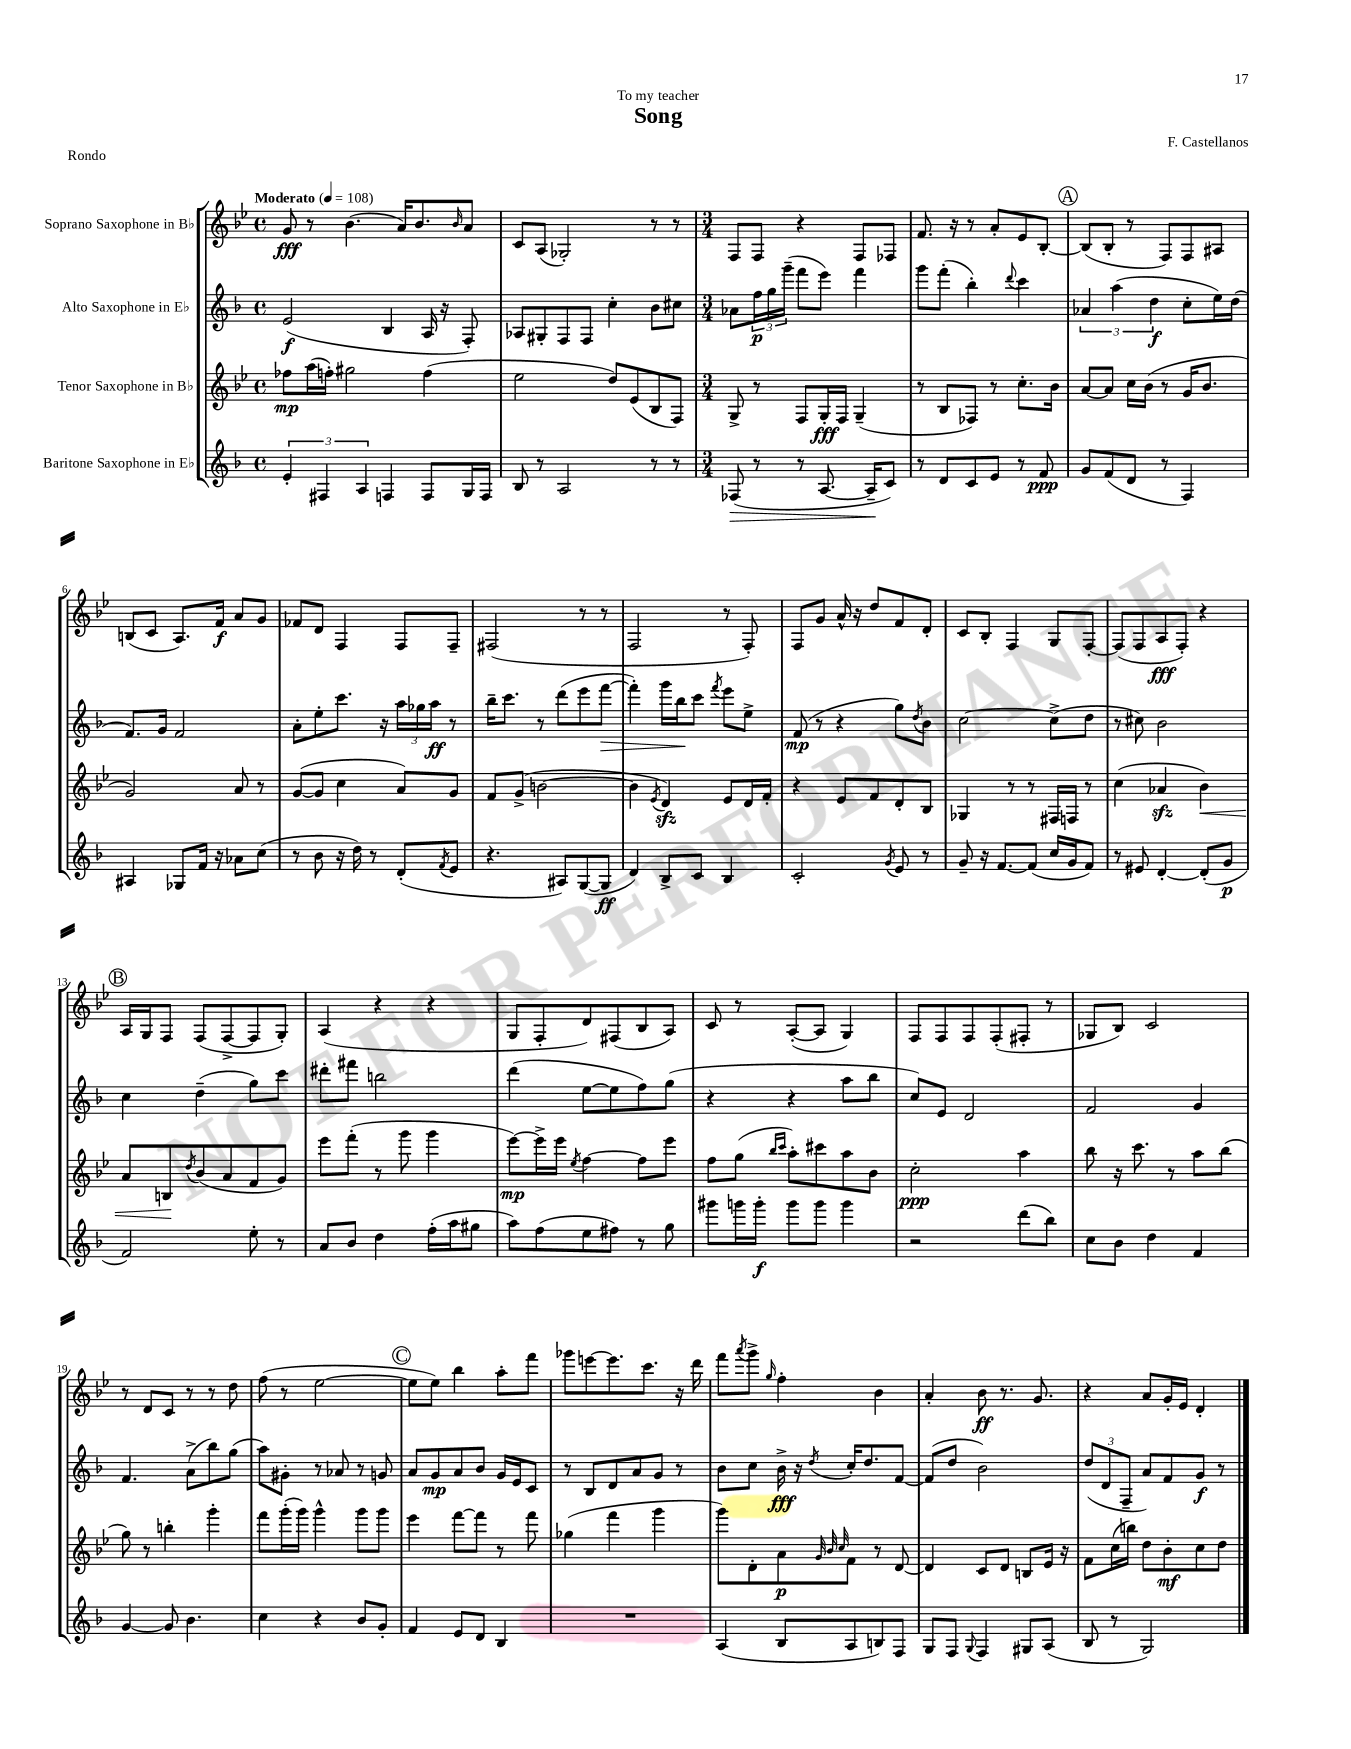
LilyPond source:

\header { title = "Song" composer = "F. Castellanos" dedication = "To my teacher" piece = "Rondo" }
<<
\new StaffGroup <<
\new Staff = "s0" \with { instrumentName = "Soprano Saxophone in Bb" } {
    \clef treble \key bes \major \defaultTimeSignature \time 4/4 \tempo "Moderato" 4 = 108
    g'8\fff r8 bes'4.( a'16) bes'8. \grace { bes'16 } a'8 |
    c'8 a8( ges2-.) r8 r8 |
    \numericTimeSignature \time 3/4 f8 f8 r4 f8 fes8 |
    f'8. r16 r8 a'8-. ees'8 bes8~-. |
    \mark \markup { \circle "A" } bes8( bes8-. r8 f8) f8 ais8 |
    b8( c'8 a8.) f'16\f a'8 g'8 |
    fes'8 d'8 f4 f8 f8-- |
    fis2( r8 r8 |
    f2 r8 f8-.) |
    f8 g'8 a'16-^ r16 d''8 f'8 d'8-. |
    c'8 bes8-. f4 g8 f8~-. |
    f8( f8 a8\fff f8-.) r4 |
    \mark \markup { \circle "B" } a16 g16 f8 f8( f8~-> f8 g8-.) |
    a4( r4 r4 |
    g8 f8-. d'8) fis8( bes8 a8) |
    c'8 r8 a8~-.( a8 g4) |
    f8 f8 f8 f8-.( fis8-. r8 |
    ges8 bes8) c'2 |
    r8 d'8 c'8 r8 r8 d''8 |
    f''8( r8 ees''2~ |
    \mark \markup { \circle "C" } ees''8 ees''8) bes''4 a''8-. f'''8 |
    ges'''8 e'''8~ e'''8. c'''8. r16 d'''16 |
    f'''8 \acciaccatura { a'''8 } g'''8-> \grace { g''16 } f''4-. bes'4 |
    a'4-. bes'8\ff r8. g'8. |
    r4 a'8 g'16-. ees'16 d'4-. \bar "|." |
}
\new Staff = "s1" \with { instrumentName = "Alto Saxophone in Eb" } {
    \clef treble \key f \major \defaultTimeSignature \time 4/4
    e'2\f( bes4 a16 r16 f8-.) |
    aes8 gis8-. f8 f8 c''4-. bes'8 cis''8 |
    \numericTimeSignature \time 3/4 aes'8 \tuplet 3/2 { f''16\p g''16 g'''16--( } f'''8 e'''8) f'''4 |
    g'''8 f'''8-.( bes''4-.) \appoggiatura { d'''8 } c'''4 |
    \mark \markup { \circle "A" } \tuplet 3/2 { aes'4 a''4( d''4\f } c''8-. e''16) d''16( |
    f'8.) g'16 f'2 |
    a'8-. e''8-. c'''8. r16 \tuplet 3/2 { a''16 ges''16 a''16\ff } r8 |
    bes''16-- c'''8. r8 d'''8( e'''8 f'''8~\> |
    f'''4-.) g'''16 bes''16\! c'''8 \acciaccatura { f'''8 } e'''8 e''8-> |
    f'8\mp( r8 r4 g''8) \acciaccatura { d''8 } bes'8 |
    c''2~ c''8->( d''8 |
    r8 cis''8) bes'2 |
    \mark \markup { \circle "B" } c''4 d''4--( g''8) c'''8 |
    dis'''8-. fis'''8 b''2 |
    d'''4( e''8~ e''8 f''8) g''8( |
    r4 r4 a''8 bes''8 |
    c''8) e'8 d'2 |
    f'2 g'4 |
    f'4. a'8->( bes''8) g''8( |
    a''8) gis'8-. r8 aes'8 r8 g'8 |
    \mark \markup { \circle "C" } a'8 g'8\mp a'8 bes'8 g'16 e'16 c'8 |
    r8 bes8 d'8 a'8 g'8 r8 |
    bes'8 c''8 bes'16->\fff r16 \acciaccatura { d''8 } c''16-. d''8. f'8~ |
    f'8( d''8 bes'2) |
    \tuplet 3/2 { d''8( d'8 f8-- } a'8) f'8 g'8\f r8 \bar "|." |
}
\new Staff = "s2" \with { instrumentName = "Tenor Saxophone in Bb" } {
    \clef treble \key bes \major \defaultTimeSignature \time 4/4
    fes''8\mp a''16( f''16-.) gis''2 f''4( |
    ees''2 d''8) ees'8( bes8 f8) |
    \numericTimeSignature \time 3/4 g8-> r8 f8 g16-.\fff f16 g4--( |
    r8 bes8 fes8) r8 c''8.-. bes'16 |
    \mark \markup { \circle "A" } a'8~ a'8 c''16 bes'16( r8 g'16 bes'8. |
    g'2) a'8 r8 |
    g'8~( g'8 c''4 a'8) g'8 |
    f'8 g'8->( b'2~ |
    b'4 \acciaccatura { ees'8 } d'4\sfz) ees'8 d'16 f'16-. |
    r4 ees'8 f'8 d'8-. bes8 |
    ges4 r8 r8 fis16 f16 r8 |
    c''4( aes'4\sfz bes'4\<) |
    \mark \markup { \circle "B" } a'8 b8\! \acciaccatura { d''8 } bes'8( a'8 f'8 g'8) |
    ees'''8 f'''8-.( r8 g'''8 g'''4 |
    ees'''8~\mp) ees'''16-> ees'''16 \acciaccatura { ees''8 } f''4~ f''8 ees'''8 |
    f''8 g''8( \grace { bes''16 c'''16 } a''8-.) cis'''8 a''8 bes'8 |
    c''2-.\ppp a''4 |
    bes''8 r16 c'''8. r8 a''8 bes''8( |
    g''8) r8 b''4-. g'''4-. |
    f'''8 g'''16-.( g'''16) g'''4-^ g'''8 g'''8 |
    \mark \markup { \circle "C" } ees'''4 f'''8~ f'''8 r8 f'''8 |
    ges''4( f'''4 g'''4 |
    g'''8) d'8-. a'8\p \grace { g'32 bes'32 c''32 } f'8 r8 d'8~ |
    d'4 c'8 d'8 b8 ees'16 r16 |
    f'8 c''16( b''16) d''8 bes'8-.\mf c''8 d''8 \bar "|." |
}
\new Staff = "s3" \with { instrumentName = "Baritone Saxophone in Eb" } {
    \clef treble \key f \major \defaultTimeSignature \time 4/4
    \tuplet 3/2 { e'4-. fis4 a4 } f4 f8 g16 f16 |
    bes8 r8 a2 r8 r8 |
    \numericTimeSignature \time 3/4 fes8\>( r8 r8 a8.~ a16--\! c'8) |
    r8 d'8 c'8 e'8 r8 f'8\ppp |
    \mark \markup { \circle "A" } g'8 f'8( d'8 r8 f4) |
    ais4 ges8 f'16 r16 aes'8 c''8( |
    r8 bes'8 r16 d''16) r8 d'8-.( \acciaccatura { f'8 } e'8 |
    r4. ais8) g8~( g8\ff |
    d'4) bes8-> c'8 bes4 |
    c'2-. \acciaccatura { g'8 } e'8 r8 |
    g'8-- r16 f'8.~ f'8( c''16 g'16 f'8) |
    r8 eis'8 d'4~-. d'8-.( g'8\p |
    \mark \markup { \circle "B" } f'2) e''8-. r8 |
    a'8 bes'8 d''4 f''16-.( a''16 gis''8 |
    a''8) f''8( e''8 fis''8) r8 g''8 |
    gis'''8 g'''16 g'''16-.\f g'''8 g'''8 g'''4 |
    r2 d'''8( bes''8) |
    c''8 bes'8 d''4 f'4 |
    g'4~ g'8 bes'4. |
    c''4 r4 bes'8 g'8-. |
    \mark \markup { \circle "C" } f'4 e'8 d'8 bes4 |
    R2. |
    a4( bes8 a8 b8) f8 |
    g8 f8 \appoggiatura { g8 } f4 gis8 a8( |
    bes8 r8 g2) \bar "|." |
}
>>
>>
